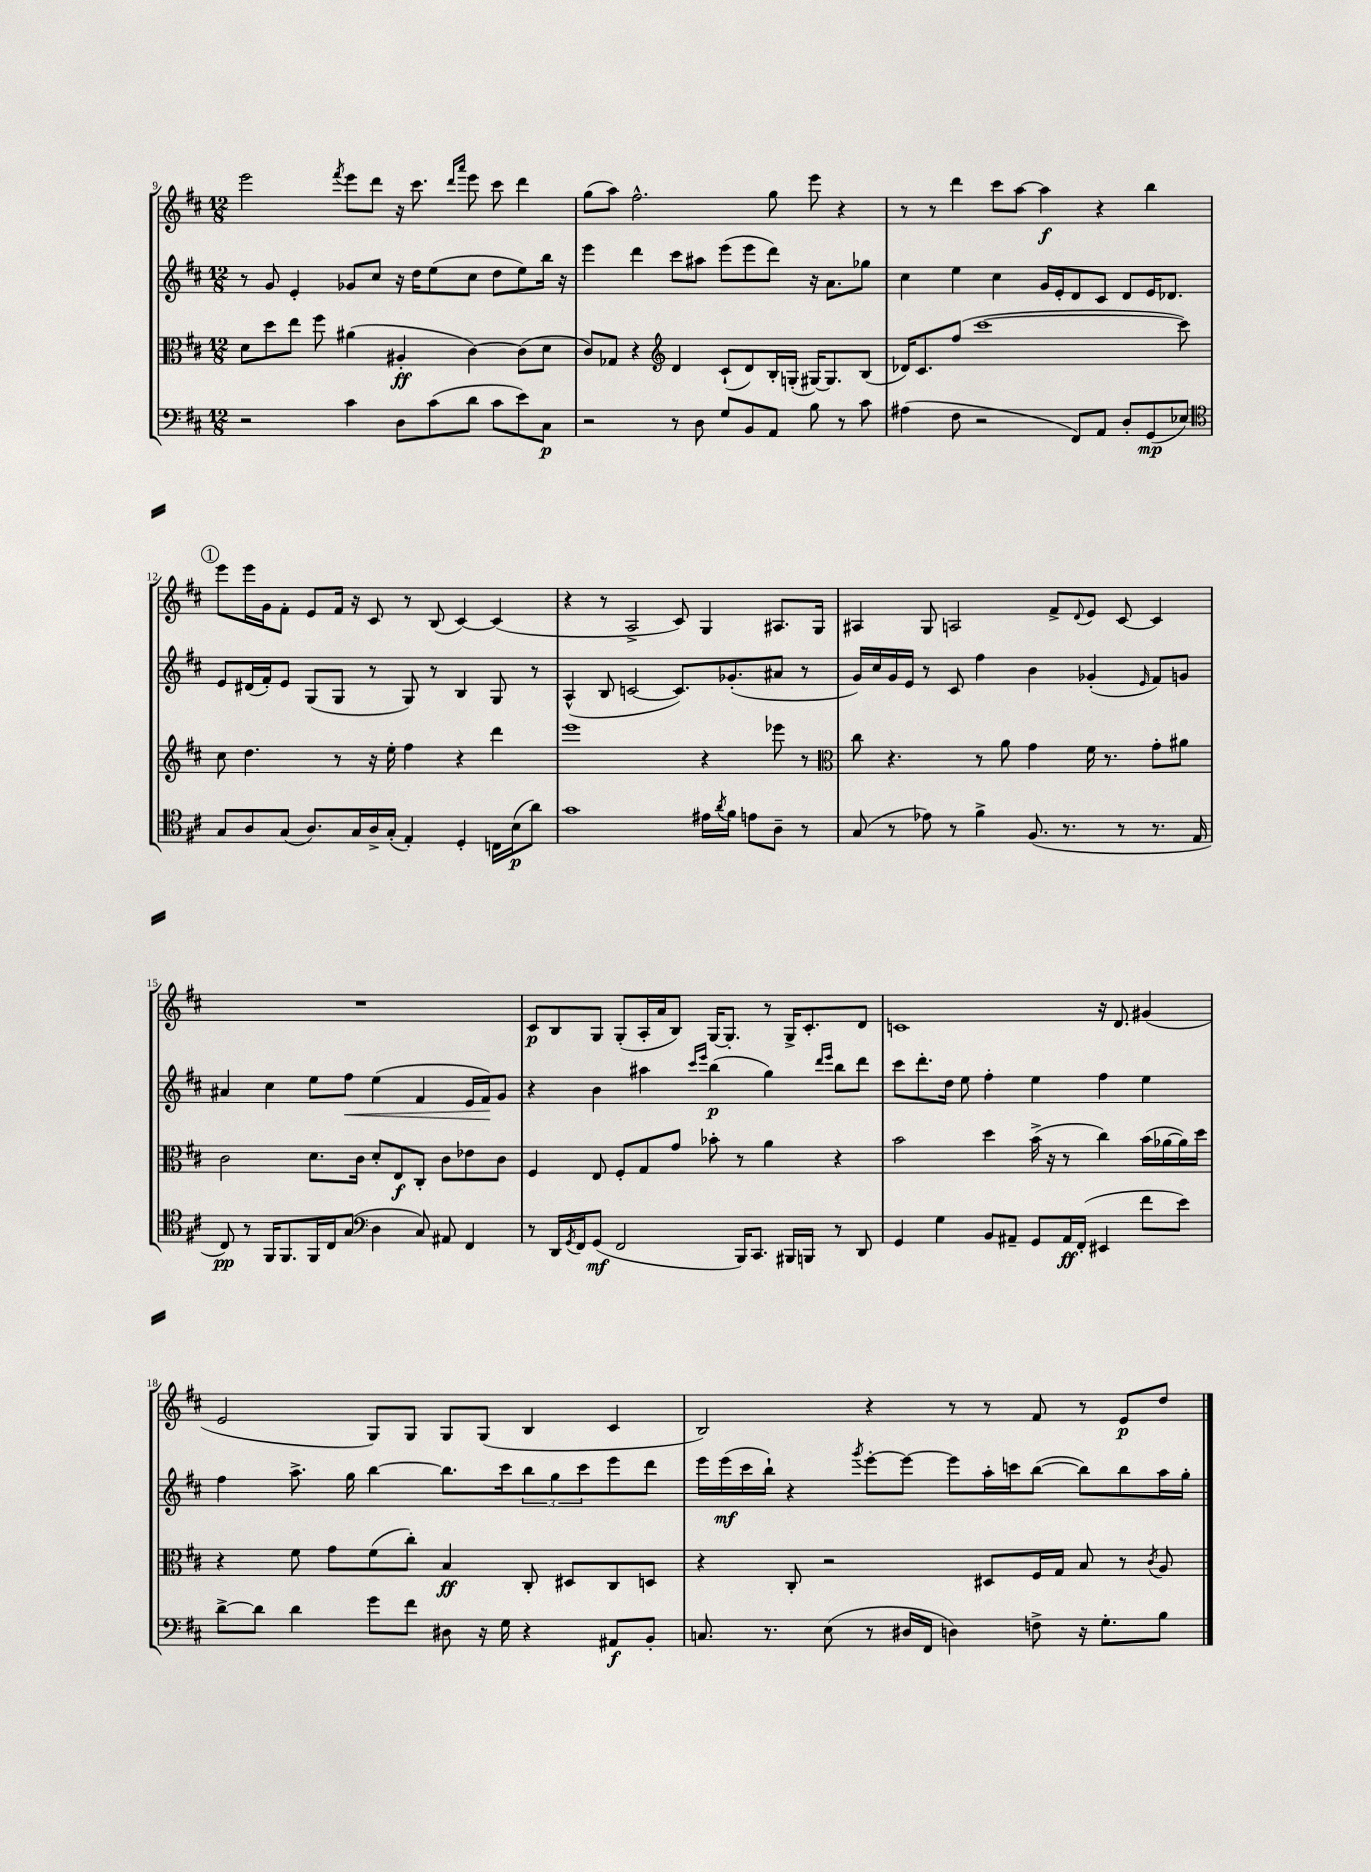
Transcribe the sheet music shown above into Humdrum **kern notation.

**kern	**kern	**kern	**kern
*staff4	*staff3	*staff2	*staff1
*clefF4	*clefC3	*clefG2	*clefG2
*k[f#c#]	*k[f#c#]	*k[f#c#]	*k[f#c#]
*M12/8	*M12/8	*M12/8	*M12/8
2r	8d	8r	2eee
.	8dd	8g	.
.	8ee	4e'	.
.	8ff#	.	.
.	.	.	8qfff#
4c#	(4a#	8g-	8eee
.	.	8cc#	8ddd
8D	4A#'	16r	16r
.	.	16dd	8.ccc#
(8c#	.	(8ee	.
.	.	.	16qqddd
.	.	.	16qqaaa
8d	[4c#)	8cc#	8eee
8c#	.	8dd	8ccc#
8e)	(8c#]	8ee)	4ddd
8C#	8d	16bb	.
.	.	16r	.
=	=	=	=
2r	8c#)	4eee	(8gg
.	8G-	.	8aa)
.	4r	4ddd	2.ff#^^
*	*clefG2	*	*
8r	4d	8ccc#	.
8D	.	8aa#	.
8G	(8c#`	(8eee	.
8BB	8d)	8eee	.
8AA	16B'	8ddd)	8gg
.	(16G'	.	.
8B	[16G#)	16r	8eee
.	8.G#]	8.a	.
8r	.	.	4r
8c#	(8B	8gg-	.
=	=	=	=
(4A#	16d-)	4cc#	8r
.	8.c#	.	.
.	.	.	8r
8F#	(8ff#	4ee	4ddd
2r	[1ccc#	.	.
.	.	4cc#	8ccc#
.	.	.	[8aa
.	.	16g	4aa]
.	.	16e'	.
8FF#)	.	8d	.
8AA	.	8c#	4r
8D'	.	8d	.
(8GG	.	16e	4bb
.	.	8.d-	.
8E-)	8ccc#])	.	.
=	=	=	=
*clefC4	*	*	*
8G	8cc#	8e	8eee
8A	4.dd	(16d#	16eee
.	.	16f#')	16g
(8G	.	8e	8f#'
8.A)	.	(8G	8e
.	8r	8G	16f#
16G	.	.	16r
16A^	16r	8r	8c#
(16G'	16ee'	.	.
4E')	4ff#	8G)	8r
.	.	8r	(8B
4D'	4r	4B	[4c#)
16C	4ddd	8G	(4c#]
(16B	.	.	.
8a)	.	8r	.
=	=	=	=
1g	1eee	(4A^^	4r
.	.	8B	8r
.	.	[2c	2A^
.	.	8.c])	8c#)
16e#	4r	.	4G
8qa	.	.	.
16f#	.	(8.g-'	.
8e	.	.	.
8A~	8eee-	8a#	8.A#
8r	8r	8r	.
.	.	.	16G
=	=	=	=
*	*clefC3	*	*
(8G	8cc#	16g)	4A#
.	.	16cc#	.
8r	4.r	16g	.
.	.	16e	.
8e-)	.	8r	8G
8r	.	8c#	2A
4f#^	8r	4ff#	.
.	8a	.	.
(8.F#	4g	4b	.
.	.	.	8f#^
8.r	.	.	.
.	.	.	8qqd
.	16f#	(4g-'	8e
.	8.r	.	.
8r	.	.	[8c#
.	.	16qqe	.
8.r	8g'	8f#)	4c#]
.	8a#	8g	.
16E	.	.	.
=	=	=	=
8C#)	2c#	4a#	1.r
8r	.	.	.
16FF#	.	4cc#	.
8.FF#	.	.	.
16FF#	8.d	8ee	.
16C#	.	.	.
(8G	.	8ff#	.
.	16c#	.	.
*clefF4	*	*	*
4D	8d'	(4ee	.
.	8E	.	.
8C#)	8C#'	4f#	.
8AA#	8c#	.	.
4FF#	8e-	16e	.
.	.	16f#)	.
.	8c#	8g	.
=	=	=	=
8r	4F#	4r	8c#
16DD	.	.	8B
8qGG	.	.	.
16FF#	.	.	.
(8GG	8E	4b	8G
2FF#	8F#'	.	(8G'
.	8G	4aa#	16A'
.	.	.	16a
.	8g	.	8B)
.	.	16qqccc#	.
.	.	16qqeee	.
.	8b-'	(4bb	[16G
.	.	.	8.G']
16BBB)	8r	.	.
8.CC#	.	.	.
.	4a	4gg)	8r
16BBB#	.	.	16G^
16BBB	.	.	8.c#'
.	.	16qqddd	.
.	.	16qqeee	.
8r	4r	8bb	.
8DD	.	8ddd	8d
=	=	=	=
4GG	2b	8ccc#	1c
.	.	8.ddd'	.
4G	.	.	.
.	.	16dd	.
.	.	8ee	.
8BB	4dd	4ff#'	.
8AA#~	.	.	.
8GG	(16b^	4ee	.
.	16r	.	.
16AA#	8r	.	.
(16FF#'	.	.	.
4EE#	4cc#)	4ff#	16r
.	.	.	8.d
8f#	(16b	4ee	(4g#
.	[16a-	.	.
8e)	16a-])	.	.
.	16dd	.	.
=	=	=	=
[8d^	4r	4ff#	2e
8d]	.	.	.
4d	8f#	8.aa^	.
.	8g	.	.
.	.	16gg	.
8g	(8f#	[4bb	8G)
8f#	8cc#')	.	8G
8D#	4B	8.bb]	8G
16r	.	.	(8G
16G	.	16ccc#	.
4r	8C#'	12bb	4B
.	.	12gg	.
.	8D#	.	.
.	.	12ccc#	.
8AA#	8C#	8eee	4c#
8BB'	8D	8ddd	.
=	=	=	=
8.C	4r	16eee	2B)
.	.	(16eee	.
.	.	16ccc#	.
8.r	.	16bb`)	.
.	8C#'	4r	.
(8E	2r	.	.
.	.	8qggg	.
8r	.	[8eee'	4r
16D#	.	8eee_	.
16FF#	.	.	.
4D)	.	8eee]	8r
.	8D#	16aa'	8r
.	.	16ccc	.
8F^	16F#	([8bb	8f#
.	16G	.	.
16r	8B	8bb])	8r
8.G'	.	.	.
.	8r	8bb	8e
.	8qc#	.	.
8B	8A	16aa	8dd
.	.	16gg'	.
==	==	==	==
*-	*-	*-	*-
